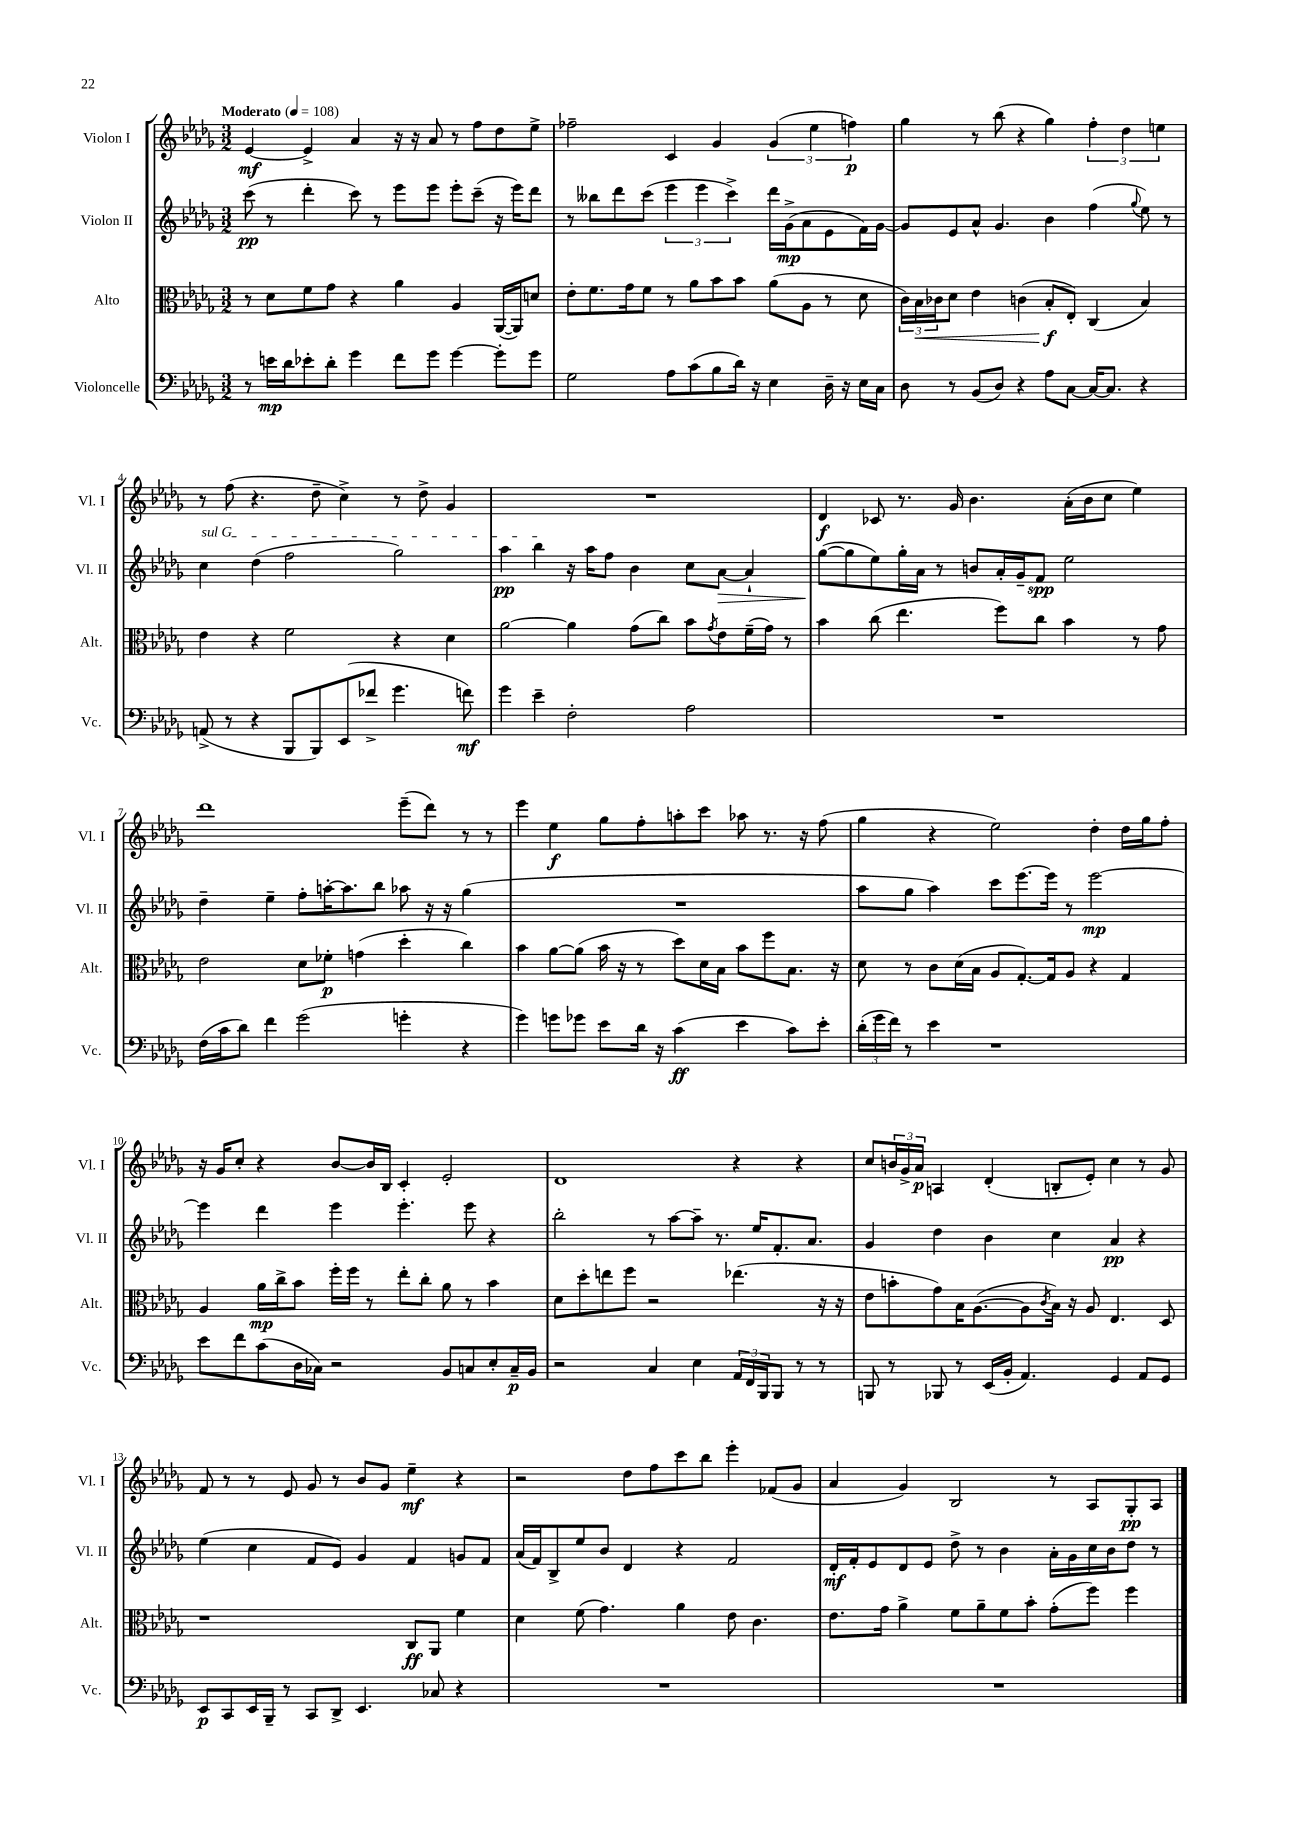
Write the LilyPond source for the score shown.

<<
\new StaffGroup <<
\new Staff = "s0" \with { instrumentName = "Violon I" shortInstrumentName = "Vl. I" } {
    \clef treble \key des \major \numericTimeSignature \time 3/2 \tempo "Moderato" 4 = 108
    ees'4~\mf ees'4-> aes'4 r16 r16 aes'8 r8 f''8 des''8 ees''8-> |
    fes''2-- c'4 ges'4 \tuplet 3/2 { ges'4( ees''4 f''4\p) } |
    ges''4 r8 bes''8( r4 ges''4) \tuplet 3/2 { f''4-. des''4 e''4 } |
    r8 f''8( r4. des''8-- c''4->) r8 des''8-> ges'4 |
    R1. |
    des'4\f ces'8 r8. ges'16 bes'4. aes'16-.( bes'16 c''8 ees''4) |
    des'''1 ees'''8--( des'''8) r8 r8 |
    ees'''4 ees''4\f ges''8 f''8-. a''8-. c'''8 aes''8 r8. r16 f''8( |
    ges''4 r4 ees''2) des''4-. des''16 ges''16 f''8-. |
    r16 ges'16 c''8-. r4 bes'8~ bes'16 bes16 c'4-. ees'2-. |
    des'1 r4 r4 |
    c''8 \tuplet 3/2 { b'16 ges'16-> aes'16\p } a4 des'4-.( b8-. ees'8-.) c''4 r8 ges'8 |
    f'8 r8 r8 ees'8 ges'8 r8 bes'8 ges'8 ees''4--\mf r4 |
    r2 des''8 f''8 c'''8 bes''8 ees'''4-. fes'8( ges'8 |
    aes'4 ges'4) bes2 r8 aes8 ges8-.\pp aes8 \bar "|." |
}
\new Staff = "s1" \with { instrumentName = "Violon II" shortInstrumentName = "Vl. II" } {
    \clef treble \key des \major \numericTimeSignature \time 3/2
    c'''8\pp( r8 des'''4-. c'''8) r8 ees'''8 ees'''8 ees'''8-. c'''8--( r16 ees'''16) des'''8 |
    r8 beses''8 des'''8 c'''8( \tuplet 3/2 { ees'''4 ees'''4 c'''4->) } des'''16 ges'16->\mp( aes'8 ees'8 f'16) ges'16~ |
    ges'8 ees'8 aes'8-^ ges'4. bes'4 f''4( \appoggiatura { ges''8 } ees''8) r8 |
    \once \override TextSpanner.bound-details.left.text = \markup { \italic "sul G" } c''4\startTextSpan des''4( f''2 ges''2) |
    aes''4\pp bes''4\stopTextSpan r16 aes''16 f''8 bes'4 c''8 aes'8~\> aes'4-! |
    ges''8~\!( ges''8 ees''8) ges''16-. aes'16 r8 b'8 aes'16-. ges'16-- f'8\spp ees''2 |
    des''4-- ees''4-- f''8-. a''16~-. a''8. bes''8 aes''8 r16 r16 ges''4( |
    R1. |
    aes''8 ges''8 aes''4) c'''8 ees'''8.~ ees'''16 r8 ees'''2~\mp |
    ees'''4 des'''4 ees'''4 ees'''4.-. ees'''8 r4 |
    bes''2-. r8 aes''8~ aes''8-- r8. ees''16 f'8.-. aes'8. |
    ges'4 des''4 bes'4 c''4 aes'4\pp r4 |
    ees''4( c''4 f'8 ees'8) ges'4 f'4 g'8 f'8 |
    aes'16( f'16) bes8-> ees''8 bes'8 des'4 r4 f'2 |
    des'16-.\mf f'16-. ees'8 des'8 ees'8 des''8-> r8 bes'4 aes'16-. ges'16 c''16 bes'16 des''8 r8 \bar "|." |
}
\new Staff = "s2" \with { instrumentName = "Alto" shortInstrumentName = "Alt." } {
    \clef alto \key des \major \numericTimeSignature \time 3/2
    r8 des'8 f'8 ges'8 r4 aes'4 aes4 aes,16~( aes,16) d'8 |
    ees'8-. f'8. ges'16 f'8 r8 aes'8 bes'8 bes'8 aes'8( aes8 r8 des'8 |
    \tuplet 3/2 { c'16) bes16\< ces'16 } des'8 ees'4 c'4( bes8-.\f\! ees8-.) c4( bes4) |
    ees'4 r4 f'2 r4 des'4 |
    aes'2~ aes'4 ges'8( c''8) bes'8 \acciaccatura { ges'8 } ees'8 f'16--( ges'16) r8 |
    bes'4 c''8( ees''4. f''8) c''8 bes'4 r8 ges'8 |
    ees'2 des'8 fes'8-.\p g'4( des''4-. c''4) |
    bes'4 aes'8~ aes'8( bes'16 r16 r8 des''8) des'16 bes16 bes'8 f''8 bes8. r16 |
    des'8 r8 c'8 des'16( bes16 aes8 ges8.~-.) ges16 aes8 r4 ges4 |
    aes4 aes'16\mp c''16-> bes'8 f''16-. f''16 r8 ees''8-. c''8-. aes'8 r8 bes'4 |
    des'8 des''8-. e''8 f''8 r2 ees''4.( r16 r16 |
    ees'8 b'8-. ges'8) bes16 aes8.~( aes8 \acciaccatura { c'8 } bes16) r16 aes8 ees4. des8 |
    r1 c8\ff aes,8 f'4 |
    des'4 f'8( ges'4.) aes'4 ees'8 c'4. |
    ees'8. ges'16 aes'4-> f'8 aes'8-- f'8 bes'8-. ges'8-.( f''8) f''4 \bar "|." |
}
\new Staff = "s3" \with { instrumentName = "Violoncelle" shortInstrumentName = "Vc." } {
    \clef bass \key des \major \numericTimeSignature \time 3/2
    r8 e'16\mp des'16 ees'8-. des'8-. ges'4 f'8 ges'8 ges'4~ ges'8-. ges'8 |
    ges2 aes8 c'8( bes8 des'16) r16 ees4 des16-- r16 ees16 c16 |
    des8 r8 bes,8( des8) r4 aes8 c8~ c16~ c8. r4 |
    a,8->( r8 r4 bes,,8 bes,,8) ees,8( fes'8-> ges'4. f'8\mf) |
    ges'4 ees'4-- f2-. aes2 |
    R1. |
    f16( c'16 des'8) f'4 ges'2( g'4-. r4 |
    ges'4) g'8 ges'8 ees'8 des'16 r16 c'4\ff( ees'4 c'8) ees'8-. |
    \tuplet 3/2 { des'16-.( ges'16 f'16) } r8 ees'4 r1 |
    ees'8 f'8 c'8( des16 ces16) r2 bes,8 c8 ees8-. c16--\p bes,16 |
    r2 c4 ees4 \tuplet 3/2 { aes,16 f,16 bes,,16 } bes,,8 r8 r8 |
    b,,8 r8 bes,,8 r8 ees,16( bes,16-. aes,4.) ges,4 aes,8 ges,8 |
    ees,8\p c,8 ees,16 bes,,16-- r8 c,8 des,8-> ees,4. ces8 r4 |
    R1. |
    R1. \bar "|." |
}
>>
>>
